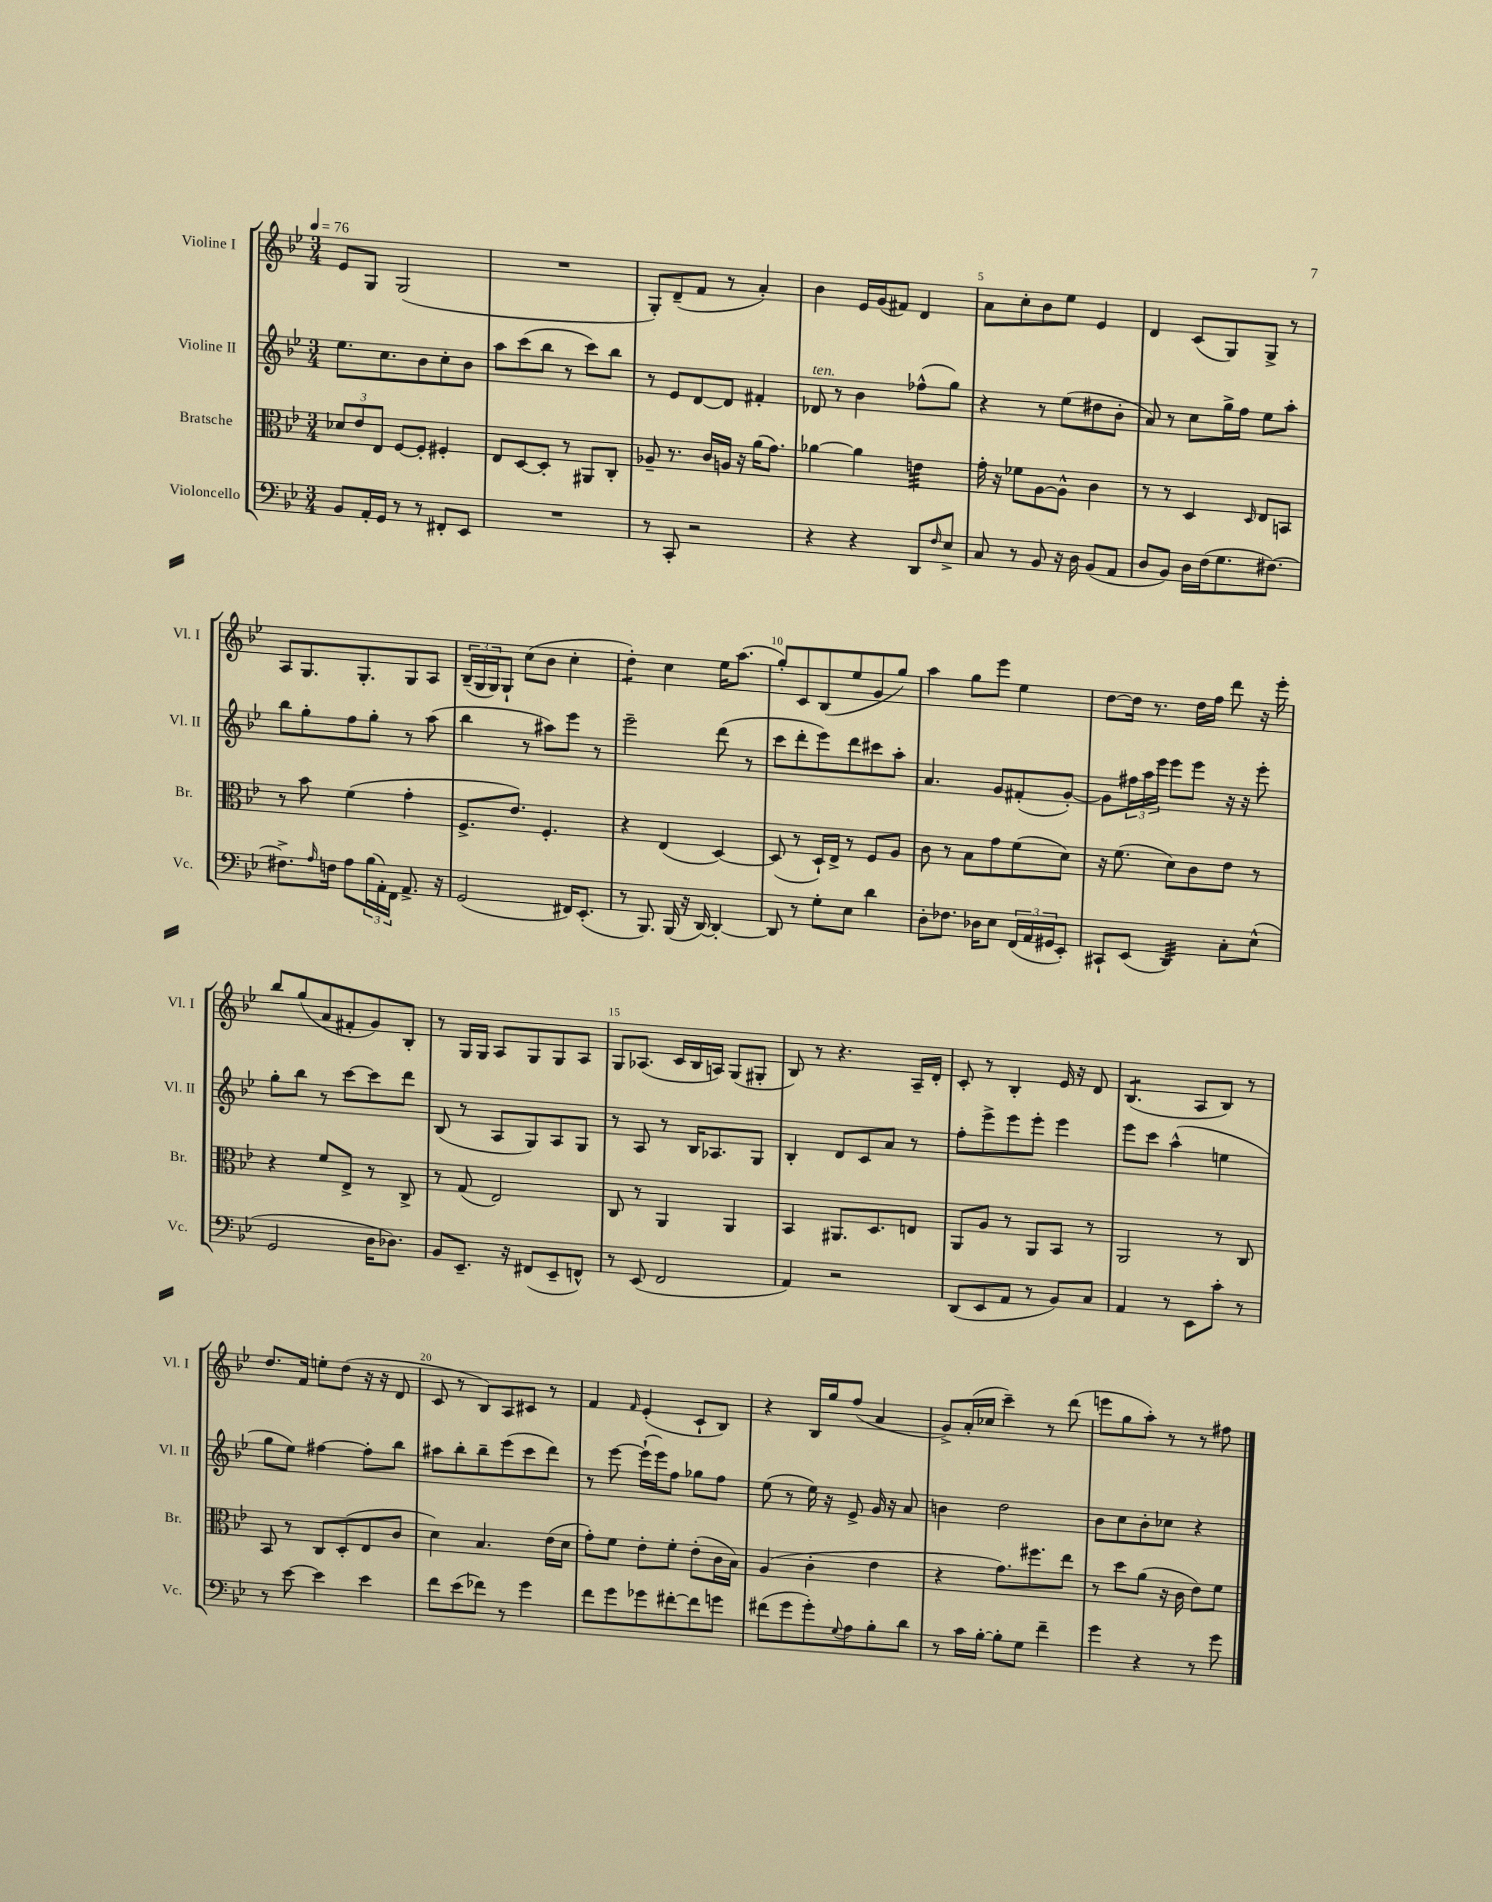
<<
\new StaffGroup <<
\new Staff = "s0" \with { instrumentName = "Violine I" shortInstrumentName = "Vl. I" } {
    \clef treble \key bes \major \numericTimeSignature \time 3/4 \tempo 4 = 76
    ees'8 g8 g2( |
    R2. |
    g8-.) d'8--( f'8 r8 a'4-.) |
    bes'4 ees'16 g'16( fis'8) d'4 |
    a'8 c''8-. bes'8 ees''8 ees'4 |
    d'4 c'8( g8) g8-> r8 |
    a8 g8. g8.-. g8 a8 |
    \tuplet 3/2 { bes16--( g16 g16) } g8-! c''8( bes'8 c''4-. |
    d''4:8-.) c''4 ees''16 a''8.( |
    g''8-.) c'8 bes8( ees''8 g'8 g''8) |
    a''4 g''8 ees'''8 ees''4 |
    d''8~ d''16 r8. d''16 f''16 d'''8 r16 ees'''16-. |
    bes''8 g''8( a'8 fis'8-. g'8) bes8-. |
    r8 g16 g16 a8 g8 g8 a8 |
    g8 aes8.( c'16 bes16 a16) g8( gis8-. |
    bes8) r8 r4. a16-- d'16-. |
    c'8-. r8 bes4-. ees'16 r16 d'8 |
    bes4.:8( a8 bes8) r8 |
    d''8. f'16 e''8-. d''8( r16 r16 d'8 |
    c'8 r8 bes8) a8 cis'8 r8 |
    f'4 \grace { f'16 } ees'4-.( c'8-! bes8) |
    r4 bes16 g''16 f''8( a'4 |
    g'8->) a'16-.( ces''16 c'''4--) r8 d'''8( |
    e'''8 g''8 a''8-.) r8 r8 fis''8 \bar "|." |
}
\new Staff = "s1" \with { instrumentName = "Violine II" shortInstrumentName = "Vl. II" } {
    \clef treble \key bes \major \numericTimeSignature \time 3/4
    ees''8. c''8. bes'8 c''8-. bes'8 |
    a''8 c'''8( bes''8 r8 c'''8) bes''8 |
    r8 ees'8 d'8~ d'8 fis'4-. |
    des'8^\markup { \italic "ten." } r8 bes'4 fes''8-^( g''8) |
    r4 r8 ees''8( dis''8 bes'8-. |
    a'8) r8 c''8 g''16-> f''16 ees''8 a''8-. |
    bes''8 g''8-. f''8 g''8-. r8 a''8( |
    bes''4 r8 ais''8) ees'''8 r8 |
    ees'''2-- d'''8( r8 |
    c'''8 d'''8-. ees'''8) d'''8 cis'''8 a''8-. |
    a'4. g'8 fis'8-.( g'8~-.) |
    g'8 \tuplet 3/2 { fis''16 a''16 ees'''16 } ees'''8 ees'''8 r16 r16 ees'''8-. |
    g''8-. bes''8 r8 c'''8~ c'''8 d'''8 |
    bes8( r8 a8 g8) a8 g8 |
    r8 a8 r8 bes16 aes8. g8 |
    bes4-. d'8 c'8 a'8 r8 |
    f''8-. ees'''8-> ees'''8 ees'''8-. ees'''4 |
    ees'''8 c'''8 a''4-^( e''4 |
    g''8 ees''8) fis''4~ fis''8-. bes''8 |
    ais''8 bes''8-. bes''8-- ees'''8( c'''8 d'''8) |
    r8 ees'''8~ ees'''16-!( ees'''16) f''8 ges''8 f''8 |
    ees''8( r8 ees''16) r16 ees'8-> g'16 r16 a'8 |
    b'4 d''2 |
    bes'8 c''8 bes'8-. ces''8 r4 \bar "|." |
}
\new Staff = "s2" \with { instrumentName = "Bratsche" shortInstrumentName = "Br." } {
    \clef alto \key bes \major \numericTimeSignature \time 3/4
    \tuplet 3/2 { des'8 ees'8 ees8 } f8~ f8-. fis4-. |
    ees8 d8~ d8-. r8 ais,8 c8-. |
    aes8-- r8. c'16 a16 r16 a'16( g'8.) |
    aes'4~ aes'4 e'4:32 |
    g'16-. r16 fes'8 a8~ a8-^ c'4 |
    r8 r8 d4 \grace { d16 } ees8 b,8 |
    r8 bes'8 f'4( g'4-. |
    f8.-> ees'8.) f4.-. |
    r4 ees4( d4~) |
    d8( r8 d16-!) ees16-> r8 f8 a8 |
    c'8 r8 bes8 g'8 f'8( d'8) |
    r16 f'8.( d'8) c'8 ees'8 r8 |
    r4 f'8 ees8-> r8 c8-> |
    r8 g8( ees2) |
    c8 r8 a,4 a,4 |
    bes,4 ais,8. d8. e8 |
    a,8 a8 r8 a,8 bes,8 r8 |
    a,2 r8 c8 |
    bes,8 r8 c8 d8-.( ees8 c'8 |
    d'4) bes4. ees'16( d'16 |
    g'8-.) f'8 ees'8-. f'8-. ees'8-.( c'16 bes16) |
    a4( c'4-. ees'4 |
    r4 g'8.) fis''8. ees''8 |
    r8 d''8 a'8( r16 c'16 ees'8) f'8 \bar "|." |
}
\new Staff = "s3" \with { instrumentName = "Violoncello" shortInstrumentName = "Vc." } {
    \clef bass \key bes \major \numericTimeSignature \time 3/4
    bes,8 a,16-. g,16 r8 r8 fis,8-. ees,8 |
    R2. |
    r8 c,8-. r2 |
    r4 r4 d,8 \grace { f16 } ees8-> |
    c8 r8 bes,8 r16 d16 bes,8( a,8 |
    d8 bes,8) d16 f16( g8. fis8.~) |
    fis8.-> \grace { a16 } f16 a8 \tuplet 3/2 { bes16( a,16-.) f,16 } a,8.-> r16 |
    g,2( fis,16) ees,8.-.( |
    r8 bes,,8.) bes,,16( r16 d,16~) d,4~-. |
    d,8 r8 g8-. ees8 d'4 |
    d8-. fes8. des16 ees8 \tuplet 3/2 { f,16( a,16 gis,16 } ees,8-.) |
    cis,8-! ees,8( d,4:32) c8-. ees8-^( |
    g,2 d16 des8.) |
    bes,8 ees,8.-- r16 fis,8( ees,8-- f,8-^) |
    r8 ees,8( f,2 |
    a,4) r2 |
    d,8( ees,8 a,8 r8 bes,8) c8 |
    a,4 r8 ees,8 c'8-. r8 |
    r8 ees'8~ ees'4 ees'4 |
    f'8 ees'8( fes'8) r8 g'4 |
    f'8 g'8 ges'8 fis'8~-. fis'8 g'8 |
    fis'8( g'8 g'8-.) \appoggiatura { g8 } a8 bes8-. d'8 |
    r8 c'16 bes16~-. bes8-. g8 f'4-- |
    g'4 r4 r8 g'8 \bar "|." |
}
>>
>>
\layout { \context { \Score \override BarNumber.break-visibility = ##(#f #t #t) barNumberVisibility = #(every-nth-bar-number-visible 5) } }
